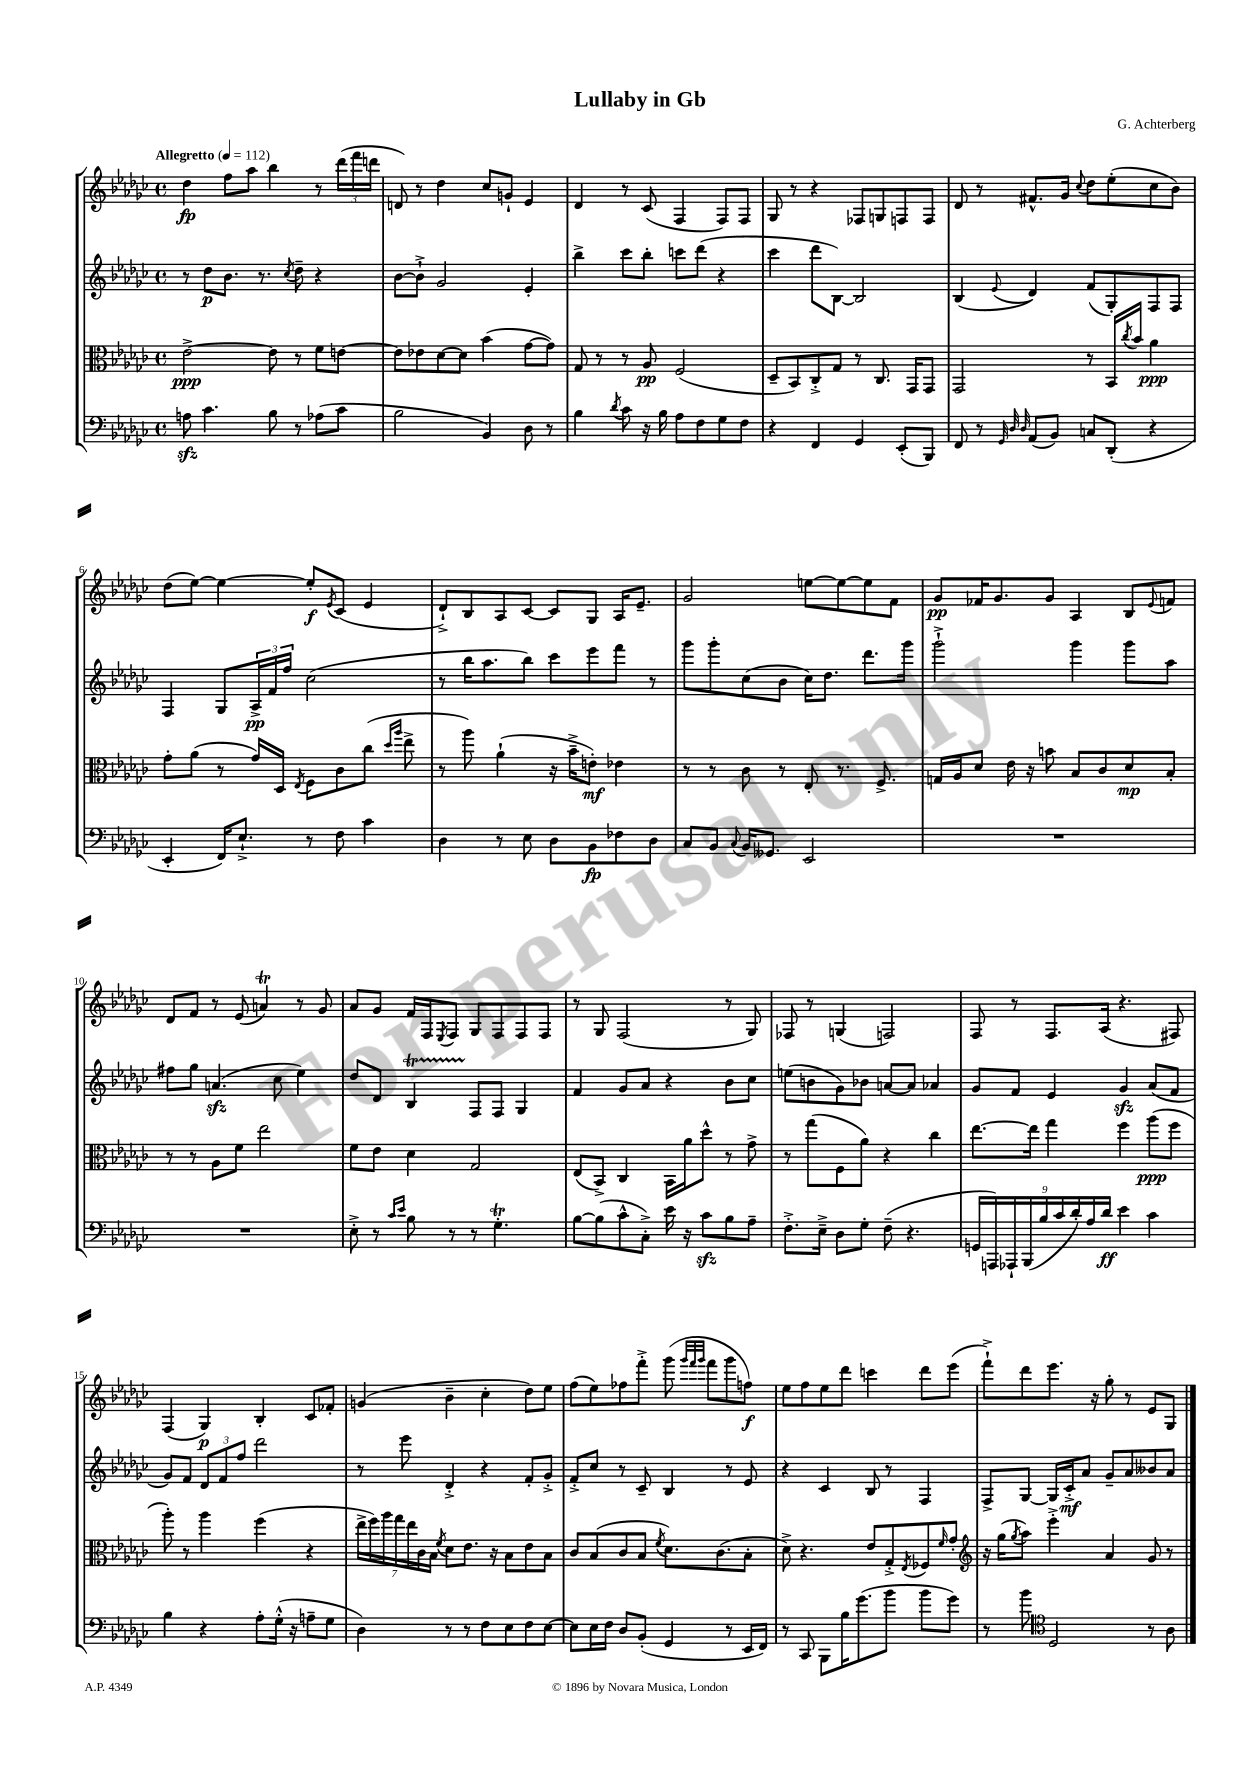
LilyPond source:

\header { title = "Lullaby in Gb" composer = "G. Achterberg" }
<<
\new StaffGroup <<
\new Staff = "s0" {
    \clef treble \key ges \major \defaultTimeSignature \time 4/4 \tempo "Allegretto" 4 = 112
    des''4\fp f''8 aes''8 bes''4 r8 \tuplet 3/2 { des'''16( f'''16 d'''16 } |
    d'8) r8 des''4 ces''8 g'8-! ees'4 |
    des'4 r8 ces'8( f4 f8) f8 |
    ges8 r8 r4 fes8 g8 f8 f8 |
    des'8 r8 fis'8.-^ ges'16 \appoggiatura { ces''8 } des''8 ees''8-.( ces''8 bes'8) |
    des''8( ees''8~) ees''4~ ees''8-.\f \acciaccatura { ees'8 } ces'8( ees'4 |
    des'8-!->) bes8 aes8 ces'8~ ces'8 ges8 aes16 ees'8.-- |
    ges'2 e''8~ e''8~ e''8 f'8 |
    ges'8\pp fes'16 ges'8. ges'8 aes4 bes8 \appoggiatura { ees'8 } f'8 |
    des'8 f'8 r8 ees'8( a'4\trill) r8 ges'8 |
    aes'8 ges'8 f'16 f16 \acciaccatura { ees8 } f8 ges8 f8 f8 f8 |
    r8 ges8 f2( r8 ges8) |
    fes8 r8 g4( f2) |
    f8 r8 f8. aes16( r4. fis8) |
    f4( ges4\p) bes4-. ces'8 fes'8-. |
    g'4( bes'4-- ces''4-. des''8) ees''8 |
    f''8( ees''8) fes''8 f'''8-.-> ges'''8( \grace { ges'''32 f'''32 ges'''32 } f'''8 ges'''8 f''8\f) |
    ees''8 f''8 ees''8 des'''8 c'''4 des'''8 ees'''8( |
    f'''8-!->) des'''8 ees'''8. r16 ges''8-. r8 ees'8 ges8 \bar "|." |
}
\new Staff = "s1" {
    \clef treble \key ges \major \defaultTimeSignature \time 4/4
    r8 des''8\p bes'8. r8. \acciaccatura { ces''8 } des''8-- r4 |
    bes'8~ bes'8-!-> ges'2 ees'4-. |
    bes''4-> ces'''8 bes''8-. c'''8 des'''8( r4 |
    ces'''4 des'''8 bes8~) bes2 |
    bes4( \appoggiatura { ees'8 } des'4) f'8( ges8-.) f8 f8 |
    f4 ges8 \tuplet 3/2 { aes16->\pp f'16 f''16 } ces''2( |
    r8 bes''16 aes''8. bes''8) ces'''8 ees'''8 f'''8 r8 |
    ges'''8 ges'''8-. ces''8( bes'8 ces''16) des''8. des'''8. ges'''16 |
    ges'''2-!-> ges'''4 ges'''8 aes''8 |
    fis''8 ges''8 a'4.\sfz( ces''8 ees''4) |
    des''8 des'8 bes4\startTrillSpan f8\stopTrillSpan f8 ges4 |
    f'4 ges'8 aes'8 r4 bes'8 ces''8 |
    e''8( b'8 ges'8) bes'8 a'8~ a'8 aes'4 |
    ges'8 f'8 ees'4 ges'4\sfz aes'8( f'8 |
    ges'8) f'8 \tuplet 3/2 { des'8 f'8 f''8 } des'''2 |
    r8 ees'''8 des'4-.-> r4 f'8-. ges'8-.-> |
    f'8-.-> ces''8 r8 ces'8-- bes4 r8 ees'8 |
    r4 ces'4 bes8 r8 f4 |
    f8-> ges8~ ges16 ces'16-.->\mf aes'8 ges'8-- aes'8 beses'8 aes'8 \bar "|." |
}
\new Staff = "s2" {
    \clef alto \key ges \major \defaultTimeSignature \time 4/4
    ees'2~->\ppp ees'8 r8 f'8 e'8~ |
    e'8 ees'8 des'8~ des'8 bes'4( ges'8~ ges'8) |
    ges8 r8 r8 aes8\pp f2( |
    des8-- bes,8) ces8-.-> ges8 r8 ces8. ges,16 ges,8 |
    ges,2 r8 bes,16 \acciaccatura { ces''8 } bes'16 aes'4\ppp |
    ges'8-. aes'8( r8 ges'16) des16 \acciaccatura { ees8 } f8 ces'8 ces''8( \grace { des''16 aes''16 } ees''8-> |
    r8 aes''8) aes'4-!( r16 bes'16---> e'8-.\mf) ees'4 |
    r8 r8 ces'8 r8 ees8-. r8. f8.-> |
    g16 aes16 des'8 ees'16 r16 b'8 bes8 ces'8 des'8\mp bes8-. |
    r8 r8 aes8 f'8 ees''2 |
    f'8 ees'8 des'4 ges2 |
    ees8( bes,8->) ces4 bes,16 aes'16 des''8-^ r8 ges'8-> |
    r8 ges''8( f8 aes'8) r4 ces''4 |
    ees''8.~ ees''16 ges''4 f''4 aes''8\ppp( f''8 |
    aes''8-.) r8 aes''4 f''4( r4 |
    \tuplet 7/4 { ees''16-> f''16) aes''16 ges''16 ees''16 ces'16 bes16 } \acciaccatura { f'8 } des'8 ees'8. r16 bes8 ees'8 bes8 |
    ces'8 bes8( ces'8 bes8 \acciaccatura { f'8 } des'8.) ces'8.( bes8-. |
    des'8->) r4. ees'8 ges8-.-> \acciaccatura { ees8 } fes8 \grace { f'16 } ges'8-. |
    \clef treble r16 ges''16( \acciaccatura { ges''8 } aes''8) ees'''4-.-> aes'4 ges'8 r8 \bar "|." |
}
\new Staff = "s3" {
    \clef bass \key ges \major \defaultTimeSignature \time 4/4
    a8\sfz ces'4. bes8 r8 aes8( ces'8 |
    bes2 bes,4) des8 r8 |
    bes4 \acciaccatura { des'8 } ces'8 r16 bes16 aes8 f8 ges8 f8 |
    r4 f,4 ges,4 ees,8-.( bes,,8) |
    f,8 r8 \grace { ges,32 des32 des32 } aes,8( bes,8) c8 des,8-.( r4 |
    ees,4-. f,16) ees8.-!-> r8 f8 ces'4 |
    des4 r8 ees8 des8 bes,8\fp fes8 des8 |
    ces8 bes,8 \appoggiatura { ces8 } bes,16 geses,8. ees,2 |
    R1 |
    R1 |
    ees8-.-> r8 \grace { ces'16 ees'16 } bes8 r8 r8 ges4.-.\trill |
    bes8~ bes8( ces'8-^ ces8-.->) ees'16 r16 ces'8\sfz bes8 aes8-- |
    f8.-.-> ees16---> des8 ges8-. f8--( r4. |
    \tuplet 9/8 { g,16 a,,16) aes,,16-! bes,,16( bes16 ces'16 des'16-.) aes16 des'16\ff } ees'4 ces'4 |
    bes4 r4 aes8-. ges16-.-^( r16 a8-- ges8 |
    des4) r8 r8 f8 ees8 f8 ees8~ |
    ees8 ees16 f16 des8 bes,8-.( ges,4 r8 ees,16 f,16) |
    r8 ces,8 bes,,8 bes16 ges'8.( bes'8 bes'8 ges'8) |
    r8 bes'8 \clef tenor des2 r8 aes8 \bar "|." |
}
>>
>>
